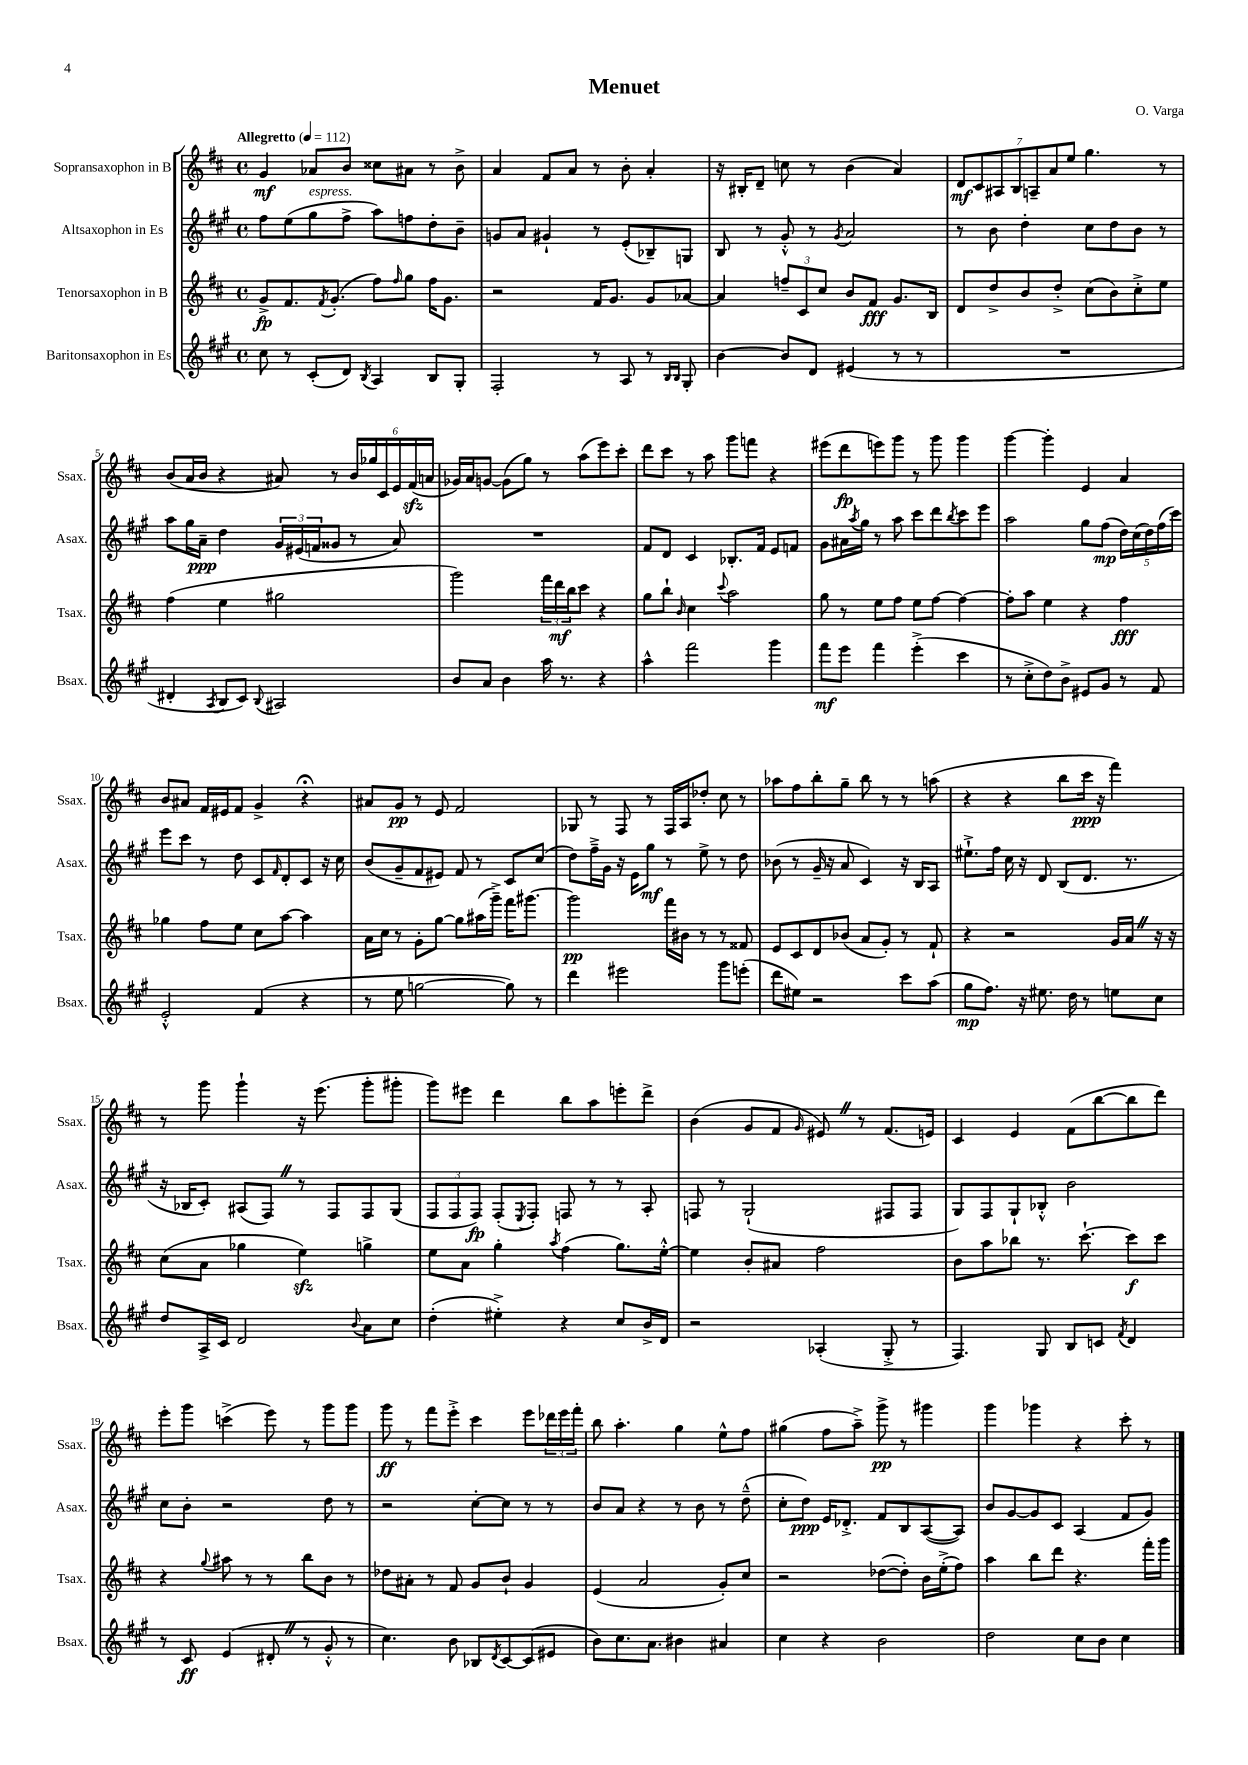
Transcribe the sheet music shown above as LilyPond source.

\header { title = "Menuet" composer = "O. Varga" }
<<
\new StaffGroup <<
\new Staff = "s0" \with { instrumentName = "Sopransaxophon in B" shortInstrumentName = "Ssax." } {
    \clef treble \key d \major \defaultTimeSignature \time 4/4 \tempo "Allegretto" 4 = 112
    g'4\mf aes'8 b'8 cisis''8 ais'8 r8 b'8-> |
    a'4 fis'8 a'8 r8 b'8-. a'4-. |
    r16 bis16-. d'8-- c''8 r8 b'4( a'4) |
    \tuplet 7/4 { d'8\mf cis'8 ais8 b8 a8-- a'8 e''8 } g''4. r8 |
    b'8( a'16 b'16 r4 ais'8) r8 \tuplet 6/4 { b'16 ges''16 cis'16 e'16 fis'16\sfz( a'16 } |
    ges'16) a'16 g'8~ g'8( g''8) r8 a''8( e'''8) cis'''8-. |
    d'''8 cis'''8 r8 a''8 g'''8 f'''8 r4 |
    eis'''8( d'''8\fp e'''8) g'''8 r8 g'''8 g'''4 |
    g'''4~ g'''4-. e'4 a'4 |
    b'8 ais'8 fis'16 eis'16 fis'8 g'4-> r4\fermata |
    ais'8 g'8\pp r8 e'8 fis'2 |
    ges8 r8 fis8 r8 fis16 a16 des''8-. cis''8 r8 |
    aes''8 fis''8 b''8-. g''8-- b''8 r8 r8 a''8( |
    r4 r4 b''8 cis'''16\ppp r16 fis'''4) |
    r8 g'''8 g'''4-! r16 e'''8.( g'''8-. gis'''8-. |
    g'''8) eis'''8 d'''4 b''8 a''8 e'''8-. d'''8-> |
    b'4( g'8 fis'8 \grace { g'16 } eis'8) \once \override BreathingSign.text = \markup { \musicglyph "scripts.caesura.straight" } \breathe r8 fis'8.( e'16) |
    cis'4 e'4 fis'8( b''8~ b''8 d'''8) |
    e'''8-. g'''8 c'''4->( e'''8) r8 g'''8 g'''8 |
    g'''8\ff r8 fis'''8 e'''8-.-> cis'''4 e'''8 \tuplet 3/2 { des'''16 e'''16 fis'''16-. } |
    b''8 a''4.-. g''4 e''8-^ fis''8 |
    gis''4( fis''8 a''8--->) g'''8->\pp r8 gis'''4 |
    g'''4 ges'''4 r4 cis'''8-. r8 \bar "|." |
}
\new Staff = "s1" \with { instrumentName = "Altsaxophon in Es" shortInstrumentName = "Asax." } {
    \clef treble \key a \major \defaultTimeSignature \time 4/4
    fis''8 e''8( gis''8^\markup { \italic "espress." } fis''8-> a''8) f''8 d''8-. b'8-- |
    g'8 a'8 gis'4-! r8 e'8-.( bes8--) g8 |
    b8 r8 gis'8-.-^ r8 \acciaccatura { gis'8 } a'2 |
    r8 b'8 d''4-. cis''8 d''8 b'8 r8 |
    a''8 gis''16 a'16--\ppp d''4 \tuplet 3/2 { gis'16 eis'16( f'16 } gisis'8 r8 a'8) |
    R1 |
    fis'8 d'8 cis'4 bes8.-. fis'16 e'8 f'8 |
    gis'8 ais'16 \acciaccatura { a''8 } gis''16 r8 a''8 cis'''8 d'''8 \acciaccatura { b''8 } cis'''8 e'''8 |
    a''2 gis''8 fis''8\mp( \tuplet 5/4 { d''16) cis''16( d''16) fis''16( cis'''16) } |
    e'''8 cis'''8 r8 d''8 cis'8 \grace { fis'16 } d'8-. cis'8 r16 cis''16 |
    b'8( gis'8-- fis'8 eis'8) fis'8 r8 cis'8 cis''8( |
    d''8) fis''16---> gis'16 r16 e'16 gis''8\mf r8 e''8-> r8 d''8 |
    bes'8( r8 gis'16-- r16 a'8 cis'4) r16 b16 a8 |
    eis''8.-!-> fis''16 cis''16 r16 d'8 b8( d'8. r8. |
    r16 bes16 cis'8-.) ais8( fis8) \once \override BreathingSign.text = \markup { \musicglyph "scripts.caesura.straight" } \breathe r8 fis8 fis8 gis8( |
    \tuplet 3/2 { fis8 fis8 fis8\fp) } fis8-.( \acciaccatura { e8 } fis8-.) f8 r8 r8 a8-. |
    f8 r8 gis2-!( fis8 fis8 |
    gis8) fis8 gis8-! bes8-.-^ b'2 |
    cis''8 b'8-. r2 d''8 r8 |
    r2 cis''8~-. cis''8 r8 r8 |
    b'8 a'8 r4 r8 b'8 r8 d''8---^( |
    cis''8-. d''8\ppp) e'16 des'8.-.-> fis'8 b8 a8~( a8) |
    b'8 gis'8~ gis'8 cis'8 a4( fis'8 gis'8) \bar "|." |
}
\new Staff = "s2" \with { instrumentName = "Tenorsaxophon in B" shortInstrumentName = "Tsax." } {
    \clef treble \key d \major \defaultTimeSignature \time 4/4
    g'8->\fp fis'8. \acciaccatura { fis'8 } g'8.-.( fis''8) \grace { fis''16 } g''8 fis''16 g'8. |
    r2 fis'16 g'8. g'8 aes'8~ |
    aes'4 \tuplet 3/2 { f''8-- cis'8 cis''8 } b'8 fis'8\fff g'8. b16 |
    d'8 d''8-> b'8 d''8-.-> cis''8( b'8) cis''8-.-> e''8 |
    fis''4( e''4 gis''2 |
    g'''2) \tuplet 3/2 { fis'''16 d'''16\mf b''16 } cis'''8 r4 |
    g''8 b''8-! \grace { b'16 } cis''4 \appoggiatura { cis'''8 } a''2 |
    g''8 r8 e''8 fis''8 e''8 fis''8~ fis''4~ |
    fis''8-. a''8 e''4 r4 fis''4\fff |
    ges''4 fis''8 e''8 cis''8 a''8~ a''4 |
    a'16 cis''16 r8 g'8-. g''8~ g''8 ais''16( g'''16--->) fis'''16 gis'''8.~ |
    gis'''2\pp fis'''16 bis'16 r8 r8 fisis'8 |
    e'8 cis'8 d'8 bes'8( a'8 g'8-.) r8 fis'8-! |
    r4 r2 g'16 a'16 \once \override BreathingSign.text = \markup { \musicglyph "scripts.caesura.straight" } \breathe r16 r16 |
    cis''8( a'8 ges''4 e''4\sfz) g''4-> |
    e''8 a'8 g''4-. \acciaccatura { a''8 } fis''4( g''8.) e''16~-.-^ |
    e''4 b'8-. ais'8 fis''2 |
    b'8 a''8 bes''8 r8. cis'''8.~-! cis'''8\f cis'''8 |
    r4 \appoggiatura { g''8 } ais''8 r8 r8 b''8 b'8 r8 |
    des''8 ais'8-. r8 fis'8 g'8 b'8-! g'4 |
    e'4( a'2 g'8-.) cis''8 |
    r2 des''8~( des''8-.) b'16 e''16-.->( fis''8) |
    a''4 b''8 d'''8 r4. fis'''16-. g'''16 \bar "|." |
}
\new Staff = "s3" \with { instrumentName = "Baritonsaxophon in Es" shortInstrumentName = "Bsax." } {
    \clef treble \key a \major \defaultTimeSignature \time 4/4
    cis''8 r8 cis'8-.( d'8) \acciaccatura { b8 } a4 b8 gis8-. |
    fis2-. r8 a8 r8 \grace { b16 b16 } gis8-. |
    b'4~ b'8 d'8 eis'4( r8 r8 |
    R1 |
    dis'4-. \acciaccatura { a8 } b8 cis'8) \appoggiatura { b8 } ais2 |
    b'8 a'8 b'4 a''16 r8. r4 |
    a''4-^ fis'''2 gis'''4 |
    fis'''8\mf e'''8 fis'''4 e'''4-.->( cis'''4 |
    r8 cis''8-.-> d''8) b'8-> eis'8 gis'8 r8 fis'8 |
    e'2-.-^ fis'4( r4 |
    r8 e''8 g''2~ g''8) r8 |
    d'''4 eis'''2 gis'''8 e'''8-.( |
    d'''8 eis''8) r2 cis'''8 a''8( |
    gis''8\mp fis''8.) r16 eis''8. d''16 r8 e''8 cis''8 |
    d''8 a16-> cis'16 d'2 \appoggiatura { b'8 } a'8 cis''8 |
    d''4-.( eis''4-.->) r4 cis''8 b'16-> d'16 |
    r2 aes4-.( gis8-.-> r8 |
    fis4.) gis8 b8 c'8 \acciaccatura { fis'8 } d'4 |
    r8 cis'8\ff e'4( dis'8-. \once \override BreathingSign.text = \markup { \musicglyph "scripts.caesura.straight" } \breathe r8 gis'8-.-^ r8 |
    cis''4.) b'8 bes8 \acciaccatura { d'8 } cis'8~ cis'8( eis'8 |
    b'8) cis''8. a'8. bis'4 ais'4 |
    cis''4 r4 b'2 |
    d''2 cis''8 b'8 cis''4 \bar "|." |
}
>>
>>
